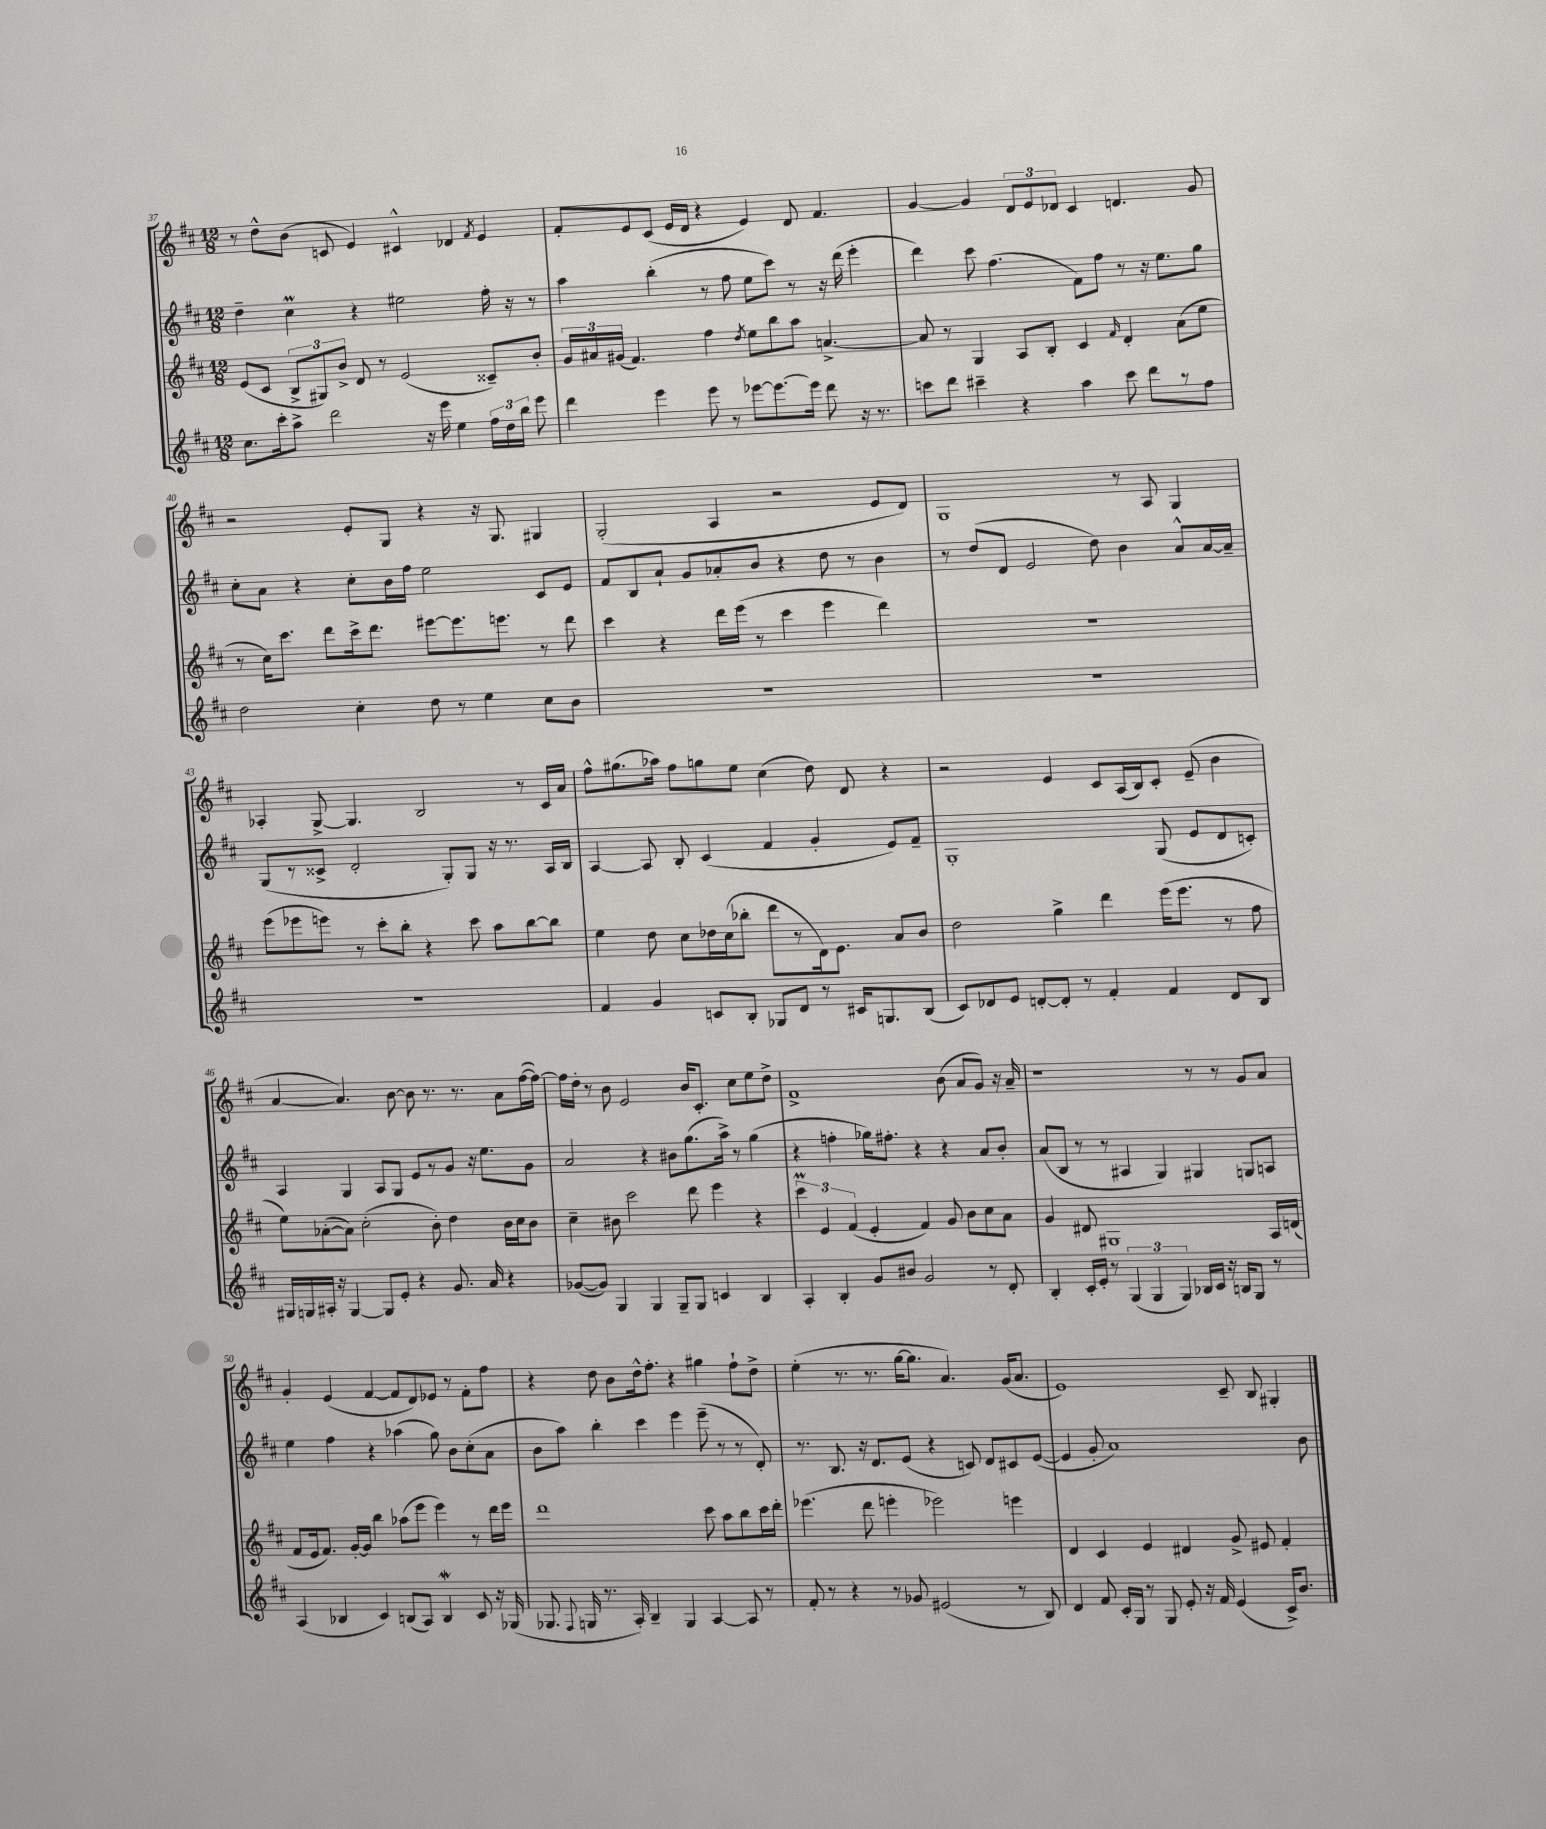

**kern	**kern	**kern	**kern
*staff4	*staff3	*staff2	*staff1
*clefG2	*clefG2	*clefG2	*clefG2
*k[f#c#]	*k[f#c#]	*k[f#c#]	*k[f#c#]
*M12/8	*M12/8	*M12/8	*M12/8
8.cc#	(8e	4dd~	8r
.	8c#	.	8dd^^
16ccc#'	.	.	.
8aa^	12B^	4cc#	(8b
.	12G#)	.	.
2ddd	.	.	8c
.	12b^	.	.
.	8d	4r	4e)
.	8r	.	.
.	(2e	2ee#	4c#^^
16r	.	.	.
16eee	.	.	.
4ee	.	.	4d-
.	.	.	8qf#
24ff#	8c##~)	16ff#'	4e
24dd	.	.	.
.	.	16r	.
24bb	.	.	.
8eee	8b'	8r	.
=	=	=	=
4ddd	24g	4aa	8f#'
.	24a#	.	.
.	(24g#	.	.
.	4.f#)	.	8e
4eee	.	(4bb'	(8c#
.	.	.	16e
.	.	.	16d
8eee	4ff#	8r	4r
8r	.	8ff#	.
.	8qdd	.	.
[8eee-	8ee	8ee	4e)
8.eee-_	8bb	8ccc#)	.
.	8aa	8r	8d
16eee-]	.	.	.
8ddd	[4.a^	16r	4.f#
.	.	(16ddd	.
16r	.	4eee'	.
8.r	.	.	.
=	=	=	=
8ccc	8a]	4ddd)	[4g
8ddd	8r	.	.
4ccc#~	4G	8ccc#	4g]
.	.	(4.ff#	.
4r	8A	.	12d
.	.	.	12e
.	8B'	.	.
.	.	.	12d-
4aa	4c#	8f#)	4c#
.	.	8ff#	.
.	16qqf#	.	.
8ccc#	4d'	8r	4.d
8ddd	.	16r	.
.	.	8.ee	.
8r	(8a	.	.
8ff#	8ee	8gg	8g
=	=	=	=
2dd	8r	8cc#'	2r
.	16cc#)	8a	.
.	8.ccc#	.	.
.	.	4r	.
.	8ddd	.	.
4cc#'	16ccc#^	8cc#'	8e'
.	8.ddd	.	.
.	.	16b	8G
.	.	16ff#	.
8dd	[8eee#	2ee	4r
8r	8.eee#]	.	.
4ee	.	.	16r
.	8.eee	.	8.G
8cc#	8r	8c#	4G#
8b	8ddd	8e	.
=	=	=	=
1.r	4ccc#	8f#	(2G'
.	.	8B	.
.	4r	8a`	.
.	.	8g	.
.	16ddd	8a-'	4A
.	(16eee	.	.
.	8r	8b	.
.	4ccc#	4r	2r
.	4eee	8dd	.
.	.	8r	.
.	4ddd)	4b	8e
.	.	.	8d)
=	=	=	=
1.r	1.r	8r	1G
.	.	(8dd	.
.	.	8d	.
.	.	2e	.
.	.	8dd)	.
.	.	4b	8r
.	.	.	8A
.	.	8a^^	4G
.	.	[16a	.
.	.	16a~]	.
=	=	=	=
1.r	(8eee	(8G	4A-'
.	8eee-	8r	.
.	8eee)	8c##^	[8G^
.	8r	2d'	4.G]
.	8ccc#'	.	.
.	8bb'	.	.
.	4r	.	2B
.	.	8G')	.
.	8ccc#	8G	.
.	8aa	16r	.
.	.	8.r	.
.	[8bb	.	8r
.	8bb]	16A	16c#
.	.	16B	16a
=	=	=	=
4f#	4ee	[4A	8ff#^^
.	.	.	(8.gg#
4g	8dd	8A]	.
.	.	.	16aa-)
.	8cc#	8B'	8ff#
8c	16dd-	(4c#	8gg
.	(16cc#	.	.
8B'	8bb-'	.	8ee
8G-	8ddd	4f#	(4cc#
8d	8r	.	.
8r	16d)	4g'	8dd)
.	8.e	.	.
16c#	.	.	8d
8.G	.	.	.
.	8a	8e)	4r
(8B	8b	8f#~	.
=	=	=	=
8c#)	2dd	1G'	2r
8d-	.	.	.
8e	.	.	.
[8d'	.	.	.
8d']	4gg^	.	4e
8r	.	.	.
4f#'	4ddd	.	8c#
.	.	.	(16A
.	.	.	16B)
4f#	(16eee	(8G	8c#'
.	8.eee	.	.
.	.	8e	(8e~
8d	8r	8d	4b
8B	8ff#	8c')	.
=	=	=	=
16G#	8ee)	4A	[4a
16G	.	.	.
16A#'	([8a-'	.	.
16r	.	.	.
[4G	8a-])	4G	4.a])
.	(2cc#'	.	.
8G]	.	8A	.
8e'	.	8G	[8b
4r	.	8e	8b]
.	8b')	8r	8.r
8.g	4dd	8g	.
.	.	.	8.r
.	.	16r	.
16a	.	8.ee	.
4r	16b	.	8a
.	16cc#	.	.
.	8b	8g	([16ff#
.	.	.	16ff#_)
=	=	=	=
([8g-	4cc#~	2a	16ff#]
.	.	.	16dd'
8g-])	.	.	8r
4G	8b#	.	8b
.	2ccc#	.	2e
4G	.	4r	.
8G~	.	8b#	.
8G	8ddd	(8.gg	16b
.	.	.	8.c#'
4c	4eee	.	.
.	.	16aa^)	.
.	.	8r	8cc#
4B	4r	(4gg	8ee
.	.	.	8dd^
=	=	=	=
4A'	6ccc#	4r	1f#^
.	6e	.	.
4B'	.	4ff'	.
.	(6f#	.	.
8g	4e'	16gg-)	.
.	.	8.ff#'	.
8b#	.	.	.
2g	4f#)	4r	.
.	8g	4r	(8b
.	8b	.	8a
8r	8cc#	8a	8g)
8d'	8a	8b'	16r
.	.	.	16a~
=	=	=	=
4B'	4g	(8a	1r
.	.	8B	.
16c#'	8d#	8r	.
16e'	.	.	.
8r	1G#	8r	.
(6G	.	4A#	.
6G	.	.	.
.	.	4G)	.
6G)	.	.	.
16B-	.	4G#	8r
16c#	.	.	.
16r	.	.	8r
16B	.	.	.
8G	.	8G	8g
8r	16A	8A	8a
.	(16d	.	.
=	=	=	=
(4A	8f#	4ee	4g'
.	16e	.	.
.	8.f#)	.	.
4B-	.	4ff#	(4e
.	[16g'	.	.
.	16g]	.	.
4c#)	4bb	4r	[4f#
(8B	(8aa-	(4aa-	8f#]
8A)	8eee	.	8d)
4B	4eee)	8gg)	8e-
.	.	8b	8r
8c#	8r	(8cc#'	8f#'
16r	16ddd	8a	8ff#
(16G-	16eee	.	.
=	=	=	=
8.G-	1ddd	8b	4r
.	.	8aa)	.
8qqF#	.	.	.
16G	.	.	.
8.r	.	4bb'	8dd
.	.	.	8b
16A')	.	.	.
4B~	.	4ccc#	16dd^^
.	.	.	8.ff#'
4G	.	4eee	4r
[4A	8ccc#	(8eee~	4gg#
.	8aa	8r	.
8A]	8bb	8r	8ff#`
8r	16ccc#	8d')	8dd^
.	16ddd'	.	.
=	=	=	=
8f#'	(4.eee-	8.r	(4ee'
8r	.	.	.
.	.	8.B	.
4r	.	.	8.r
.	8ddd	16r	.
.	.	8.d	8.r
8r	4eee'	.	.
8g-	.	(8e	[16gg
.	.	.	8.gg]
(2e#	2eee-)	4r	.
.	.	.	4.a)
.	.	8c)	.
.	.	8d	.
8r	4eee	8c#	(16g
.	.	.	8.a
8B)	.	([8e	.
=	=	=	=
4d	4d	4e]	1e)
8f#	4c#	8g'	.
16c#'	.	1a)	.
16G	.	.	.
8r	4e	.	.
8G	.	.	.
8e'	4d#	.	.
16r	.	.	.
16f#	.	.	.
(4e	8g^	.	8c#~
.	8e#	.	8B
16c#^)	4f#'	.	4G#'
8.b	.	.	.
.	.	8b	.
==	==	==	==
*-	*-	*-	*-
